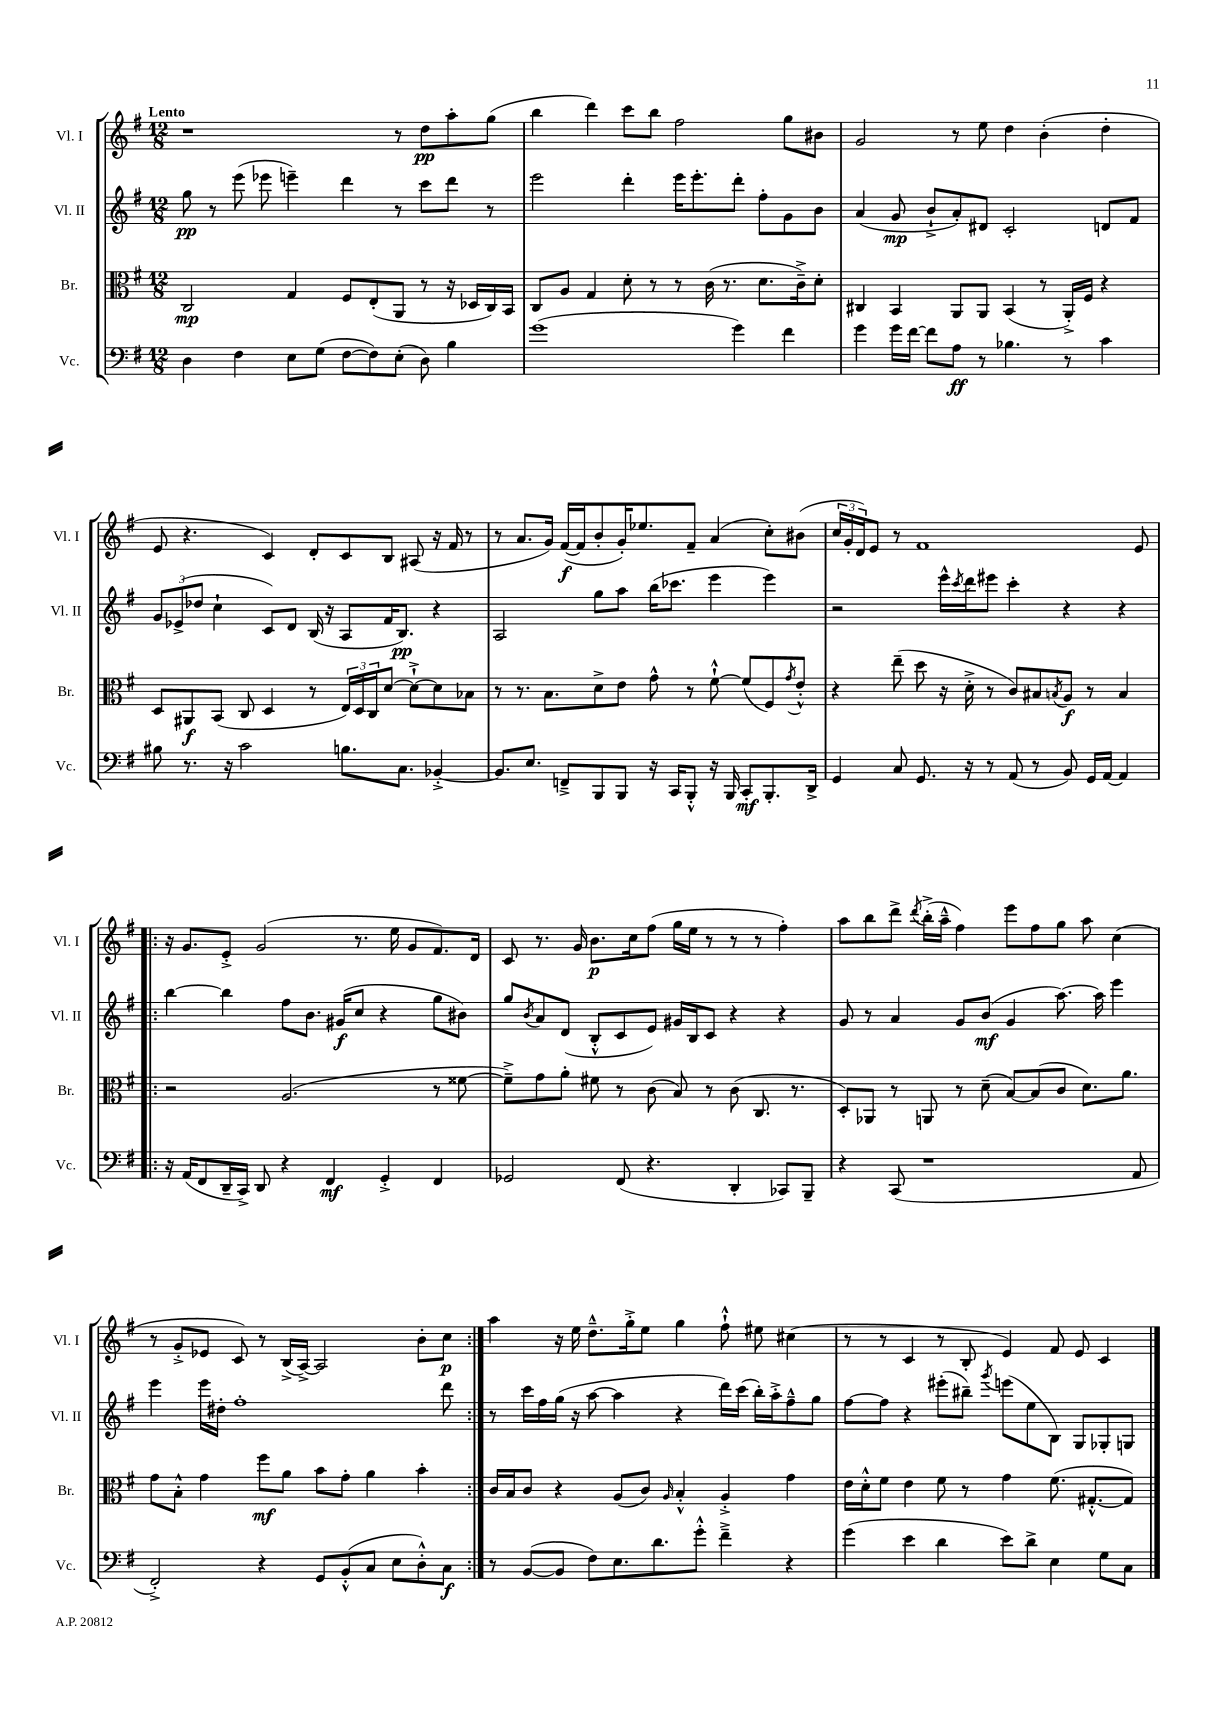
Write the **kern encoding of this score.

**kern	**dynam	**kern	**dynam	**kern	**dynam	**kern	**dynam
*part4	*part4	*part3	*part3	*part2	*part2	*part1	*part1
*staff4	*staff4	*staff3	*staff3	*staff2	*staff2	*staff1	*staff1
*I"Vc.	*	*I"Br.	*	*I"Vl. II	*	*I"Vl. I	*
*I'Vc.	*	*I'Br.	*	*I'Vl. II	*	*I'Vl. I	*
*clefF4	*	*clefC3	*	*clefG2	*	*clefG2	*
*k[f#]	*	*k[f#]	*	*k[f#]	*	*k[f#]	*
*M12/8	*	*M12/8	*	*M12/8	*	*M12/8	*
=1	=1	=1	=1	=1	=1	=1	=1
!	!	!	!	!	!	!LO:TX:a:B:t=Lento	!
4D\	.	2C/	mp	8gg\	pp	1r	.
.	.	.	.	8r	.	.	.
4F#\	.	.	.	(8eee\	.	.	.
.	.	.	.	8eee-X\	.	.	.
8E\L	.	4G/	.	4eeen~\)	.	.	.
(8G\J	.	.	.	.	.	.	.
[8F#\L	.	8F#/L	.	4ddd\	.	.	.
8F#\])	.	(8E'/	.	.	.	.	.
(8E'\J	.	8AA/J	.	8r	.	8r	.
8D\)	.	8r	.	8ccc\L	.	8dd\L	pp
4B\	.	16r	.	8ddd\J	.	8aa'\	.
.	.	16D-X/LL	.	.	.	.	.
.	.	16C/)	.	8r	.	(8gg\J	.
.	.	16BB/JJ	.	.	.	.	.
=2	=2	=2	=2	=2	=2	=2	=2
(1g	.	8C/L	.	2eee\	.	4bb\	.
.	.	8A/J	.	.	.	.	.
.	.	4G/	.	.	.	4ddd\)	.
.	.	8d'\	.	4ddd'\	.	8ccc\L	.
.	.	8r	.	.	.	8bb\J	.
.	.	8r	.	16eee\KL	.	2ff#\	.
.	.	.	.	8.eee'\	.	.	.
.	.	(16c\	.	.	.	.	.
.	.	8.r	.	.	.	.	.
4g\)	.	.	.	8ddd'\J	.	.	.
.	.	8.d\L	.	8ff#'\L	.	.	.
4f#\	.	.	.	8g\	.	8gg\L	.
.	.	16c~^\k)	.	.	.	.	.
.	.	8d'\J	.	8b\J	.	8b#X\J	.
=3	=3	=3	=3	=3	=3	=3	=3
4g\	.	4C#X/	.	(4a/	.	2g/	.
16g\LL	.	4BB/	.	8g/	mp	.	.
[16f#\JJ	.	.	.	.	.	.	.
8f#\L]	.	.	.	8b`^/L	.	.	.
8A\J	ff	8AA/L	.	8a'/)	.	8r	.
8r	.	8AA/J	.	8d#X/J	.	8ee\	.
4.B-X\	.	(4BB/	.	2c'/	.	4dd\	.
.	.	8r	.	.	.	(4b'\	.
8r	.	16AA'^/LL)	.	.	.	.	.
.	.	16F#/JJ	.	.	.	.	.
4c\	.	4r	.	8dn/L	.	4dd'\	.
.	.	.	.	8f#/J	.	.	.
!!LO:LB:g=z
=4	=4	=4	=4	=4	=4	=4	=4
8B#X\	.	8D/L	.	12g/L	.	8e/	.
.	.	.	.	(12e-X^/	.	.	.
8.r	.	8AA#X/	f	.	.	4.r	.
.	.	.	.	12dd-X/J	.	.	.
.	.	(8BB/J	.	4cc`\	.	.	.
16r	.	.	.	.	.	.	.
2c\	.	8C/	.	.	.	.	.
.	.	4D/	.	8c/L)	.	4c/)	.
.	.	.	.	8d/J	.	.	.
.	.	8r	.	(16B/	.	8d'/L	.
.	.	.	.	16r	.	.	.
8.Bn\L	.	24E/LL)	.	8A/L	.	8c/	.
.	.	24D/	.	.	.	.	.
.	.	24C/J	.	.	.	.	.
.	.	[8d/J	.	16f#/K	.	8B/J	.
8.C\J	.	.	.	8.B/J)	pp	.	.
.	.	8d`^\L_	.	.	.	(8A#X/	.
[4BB-X'^/	.	8d\]	.	4r	.	16r	.
.	.	.	.	.	.	16f#/	.
.	.	8B-X\J	.	.	.	8r	.
=5	=5	=5	=5	=5	=5	=5	=5
8.BB-/L]	.	8r	.	2A/	.	8r	.
.	.	8.r	.	.	.	8.a/L	.
8.E/J	.	.	.	.	.	.	.
.	.	8.B\L	.	.	.	16g/Jk)	.
8FFn~^/L	.	.	.	.	.	([16f#/LL	f
.	.	.	.	.	.	16f#/J]	.
8BBB/	.	8d^\	.	8gg\L	.	8b'/	.
8BBB/J	.	8e\J	.	8aa\J	.	16g'/K)	.
.	.	.	.	.	.	8.ee-X/	.
16r	.	8g^^\	.	(16bb\KL	.	.	.
16CC/KL	.	.	.	8.ccc-X\J	.	.	.
8BBB'^^/J	.	8r	.	.	.	8f#~/J	.
16r	.	[8f#`^^\	.	4eee\	.	(4a/	.
16BBB/	.	.	.	.	.	.	.
8CC'/L	mf	(8f#/L]	.	.	.	.	.
8.BBB'/	.	8F#/)	.	4eee\)	.	8cc'\L)	.
.	.	8qg/	.	.	.	.	.
.	.	8e'^^/J	.	.	.	(8b#X\J	.
16DD^/Jk	.	.	.	.	.	.	.
=6	=6	=6	=6	=6	=6	=6	=6
4GG/	.	4r	.	2r	.	24cc/LL	.
.	.	.	.	.	.	24g'/	.
.	.	.	.	.	.	24d/J)	.
.	.	.	.	.	.	8e/J	.
8C/	.	(8ee~\	.	.	.	8r	.
8.GG/	.	8dd\	.	.	.	1f#	.
.	.	16r	.	16eee^^\LL	.	.	.
.	.	.	.	8qccc/	.	.	.
16r	.	16d'^\	.	16ddd\J	.	.	.
8r	.	8r	.	8eee#X\J	.	.	.
(8AA/	.	8c/L)	.	4ccc'\	.	.	.
8r	.	8B#X/	.	.	.	.	.
.	.	8qBn/	.	.	.	.	.
8BB/)	.	8A/J	f	4r	.	.	.
16GG/LL	.	8r	.	.	.	.	.
[16AA/JJ	.	.	.	.	.	.	.
4AA/]	.	4B/	.	4r	.	.	.
.	.	.	.	.	.	8e/	.
!!LO:LB:g=z
=7!|:	=7!|:	=7!|:	=7!|:	=7!|:	=7!|:	=7!|:	=7!|:
16r	.	2r	.	[4bb\	.	16r	.
(16AA/KL	.	.	.	.	.	8.g/L	.
8FF#/	.	.	.	.	.	.	.
16DD~/L	.	.	.	4bb\]	.	8e'^/J	.
16CC^/JJ)	.	.	.	.	.	.	.
8DD/	.	.	.	.	.	(2g/	.
4r	.	(2.A/	.	8ff#\L	.	.	.
.	.	.	.	8.b\J	.	.	.
4FF#/	mf	.	.	.	.	.	.
.	.	.	.	(16g#X/KL	f	.	.
.	.	.	.	8cc/J	.	8.r	.
4GG'^/	.	.	.	4r	.	.	.
.	.	.	.	.	.	16ee\	.
.	.	.	.	.	.	8g/L	.
4FF#/	.	8r	.	8gg\L	.	8.f#/)	.
.	.	[8f##X\	.	8b#X\J)	.	.	.
.	.	.	.	.	.	16d/Jk	.
=8	=8	=8	=8	=8	=8	=8	=8
2GG-X/	.	8f##~^\L])	.	8gg/L	.	8c/	.
.	.	.	.	8qb/	.	.	.
.	.	8g\	.	8a/	.	8.r	.
.	.	8a'\J	.	(8d/J	.	.	.
.	.	.	.	.	.	16g/	.
.	.	8f#X\	.	8B'^^/L	.	8.b\L	p
(8FF#/	.	8r	.	8c/	.	.	.
.	.	.	.	.	.	16cc\k	.
4.r	.	(8c\	.	8e/J)	.	(8ff#\J	.
.	.	8B/)	.	16g#X/LL	.	16gg\LL	.
.	.	.	.	16B/J	.	16ee\JJ	.
.	.	8r	.	8c/J	.	8r	.
4DD'/	.	(8c\	.	4r	.	8r	.
.	.	8.C/	.	.	.	8r	.
8CC-X/L)	.	.	.	4r	.	4ff#'\)	.
.	.	8.r	.	.	.	.	.
8BBB~/J	.	.	.	.	.	.	.
=9	=9	=9	=9	=9	=9	=9	=9
4r	.	8D'/L)	.	8g/	.	8aa\L	.
.	.	8AA-X/J	.	8r	.	8bb\	.
(8CC/	.	8r	.	4a/	.	8ddd^\J	.
.	.	.	.	.	.	8qddd/	.
1r	.	8AAn/	.	.	.	(16bb'^\LL	.
.	.	.	.	.	.	16aa~^^\JJ	.
.	.	8r	.	8g/L	.	4ff#\)	.
.	.	(8d~\	.	(8b/J	mf	.	.
.	.	[8B/L)	.	4g/	.	8eee\L	.
.	.	(8B/]	.	.	.	8ff#\	.
.	.	8c/J	.	[8.aa\)	.	8gg\J	.
.	.	8.d\L)	.	.	.	8aa\	.
.	.	.	.	16aa\]	.	.	.
.	.	.	.	4eee\	.	(4cc\	.
.	.	8.a\J	.	.	.	.	.
8AA/	.	.	.	.	.	.	.
!!LO:LB:g=z
=10	=10	=10	=10	=10	=10	=10	=10
2FF#'^/)	.	8g\L	.	4eee\	.	8r	.
.	.	8B'^^\J	.	.	.	8g'^/L	.
.	.	4g\	.	16eee\LL	.	8e-X/J	.
.	.	.	.	16dd#X'\JJ	.	.	.
.	.	.	.	1ff#'	.	8c/)	.
4r	.	8ff#\L	mf	.	.	8r	.
.	.	8a\J	.	.	.	(16B^/LL	.
.	.	.	.	.	.	[16A^/JJ)	.
8GG/L	.	8b\L	.	.	.	2A/]	.
(8BB'^^/	.	8g'\J	.	.	.	.	.
8C/J	.	4a\	.	.	.	.	.
8E\L	.	.	.	.	.	.	.
8D'^^\)	.	4b'\	.	.	.	8b'\L	.
8C\J	f	.	.	8ddd\	.	8cc\J	p
=11:|!	=11:|!	=11:|!	=11:|!	=11:|!	=11:|!	=11:|!	=11:|!
8r	.	16c/LL	.	8r	.	4aa\	.
.	.	16B/J	.	.	.	.	.
([8BB/L	.	8c/J	.	16ccc\LL	.	.	.
.	.	.	.	16ff#\	.	.	.
8BB/J]	.	4r	.	(16gg\JJ	.	16r	.
.	.	.	.	16r	.	16ee\	.
8F#\L)	.	.	.	[8aa\	.	8.dd~^^\L	.
8.E\	.	(8A/L	.	4aa\]	.	.	.
.	.	.	.	.	.	16gg'^\k	.
.	.	8c/J)	.	.	.	8ee\J	.
8.d\	.	.	.	.	.	.	.
.	.	16qqA/	.	.	.	.	.
.	.	4B'^^/	.	4r	.	4gg\	.
8g'^^\J	.	.	.	.	.	.	.
4f#~^\	.	4A'^/	.	16ddd\LL)	.	8ff#`^^\	.
.	.	.	.	(16ccc\JJ	.	.	.
.	.	.	.	16bb'\LL)	.	8ee#X\	.
.	.	.	.	16aa'^\J	.	.	.
4r	.	4g\	.	8ff#~^^\	.	(4cc#X\	.
.	.	.	.	8gg\J	.	.	.
=12	=12	=12	=12	=12	=12	=12	=12
(4g\	.	16e\LL	.	[8ff#\L	.	8r	.
.	.	16d'^^\J	.	.	.	.	.
.	.	8f#\J	.	8ff#\J]	.	8r	.
4e\	.	4e\	.	4r	.	4c/	.
4d\	.	8f#\	.	(8eee#X'\L	.	8r	.
.	.	8r	.	8bb#X~\J)	.	8B'/	.
.	.	.	.	8qggg/	.	.	.
8e\L)	.	4g\	.	(8eeen\L	.	4e/)	.
8d^\J	.	.	.	8ee\	.	.	.
4E\	.	(8.f#\	.	8B\J)	.	8f#/	.
.	.	.	.	8G/L	.	8e/	.
.	.	[8.G#X'^^/L	.	.	.	.	.
8G\L	.	.	.	8G-X'/	.	4c/	.
8C\J	.	8G#/J])	.	8Gn/J	.	.	.
==	==	==	==	==	==	==	==
*-	*-	*-	*-	*-	*-	*-	*-
